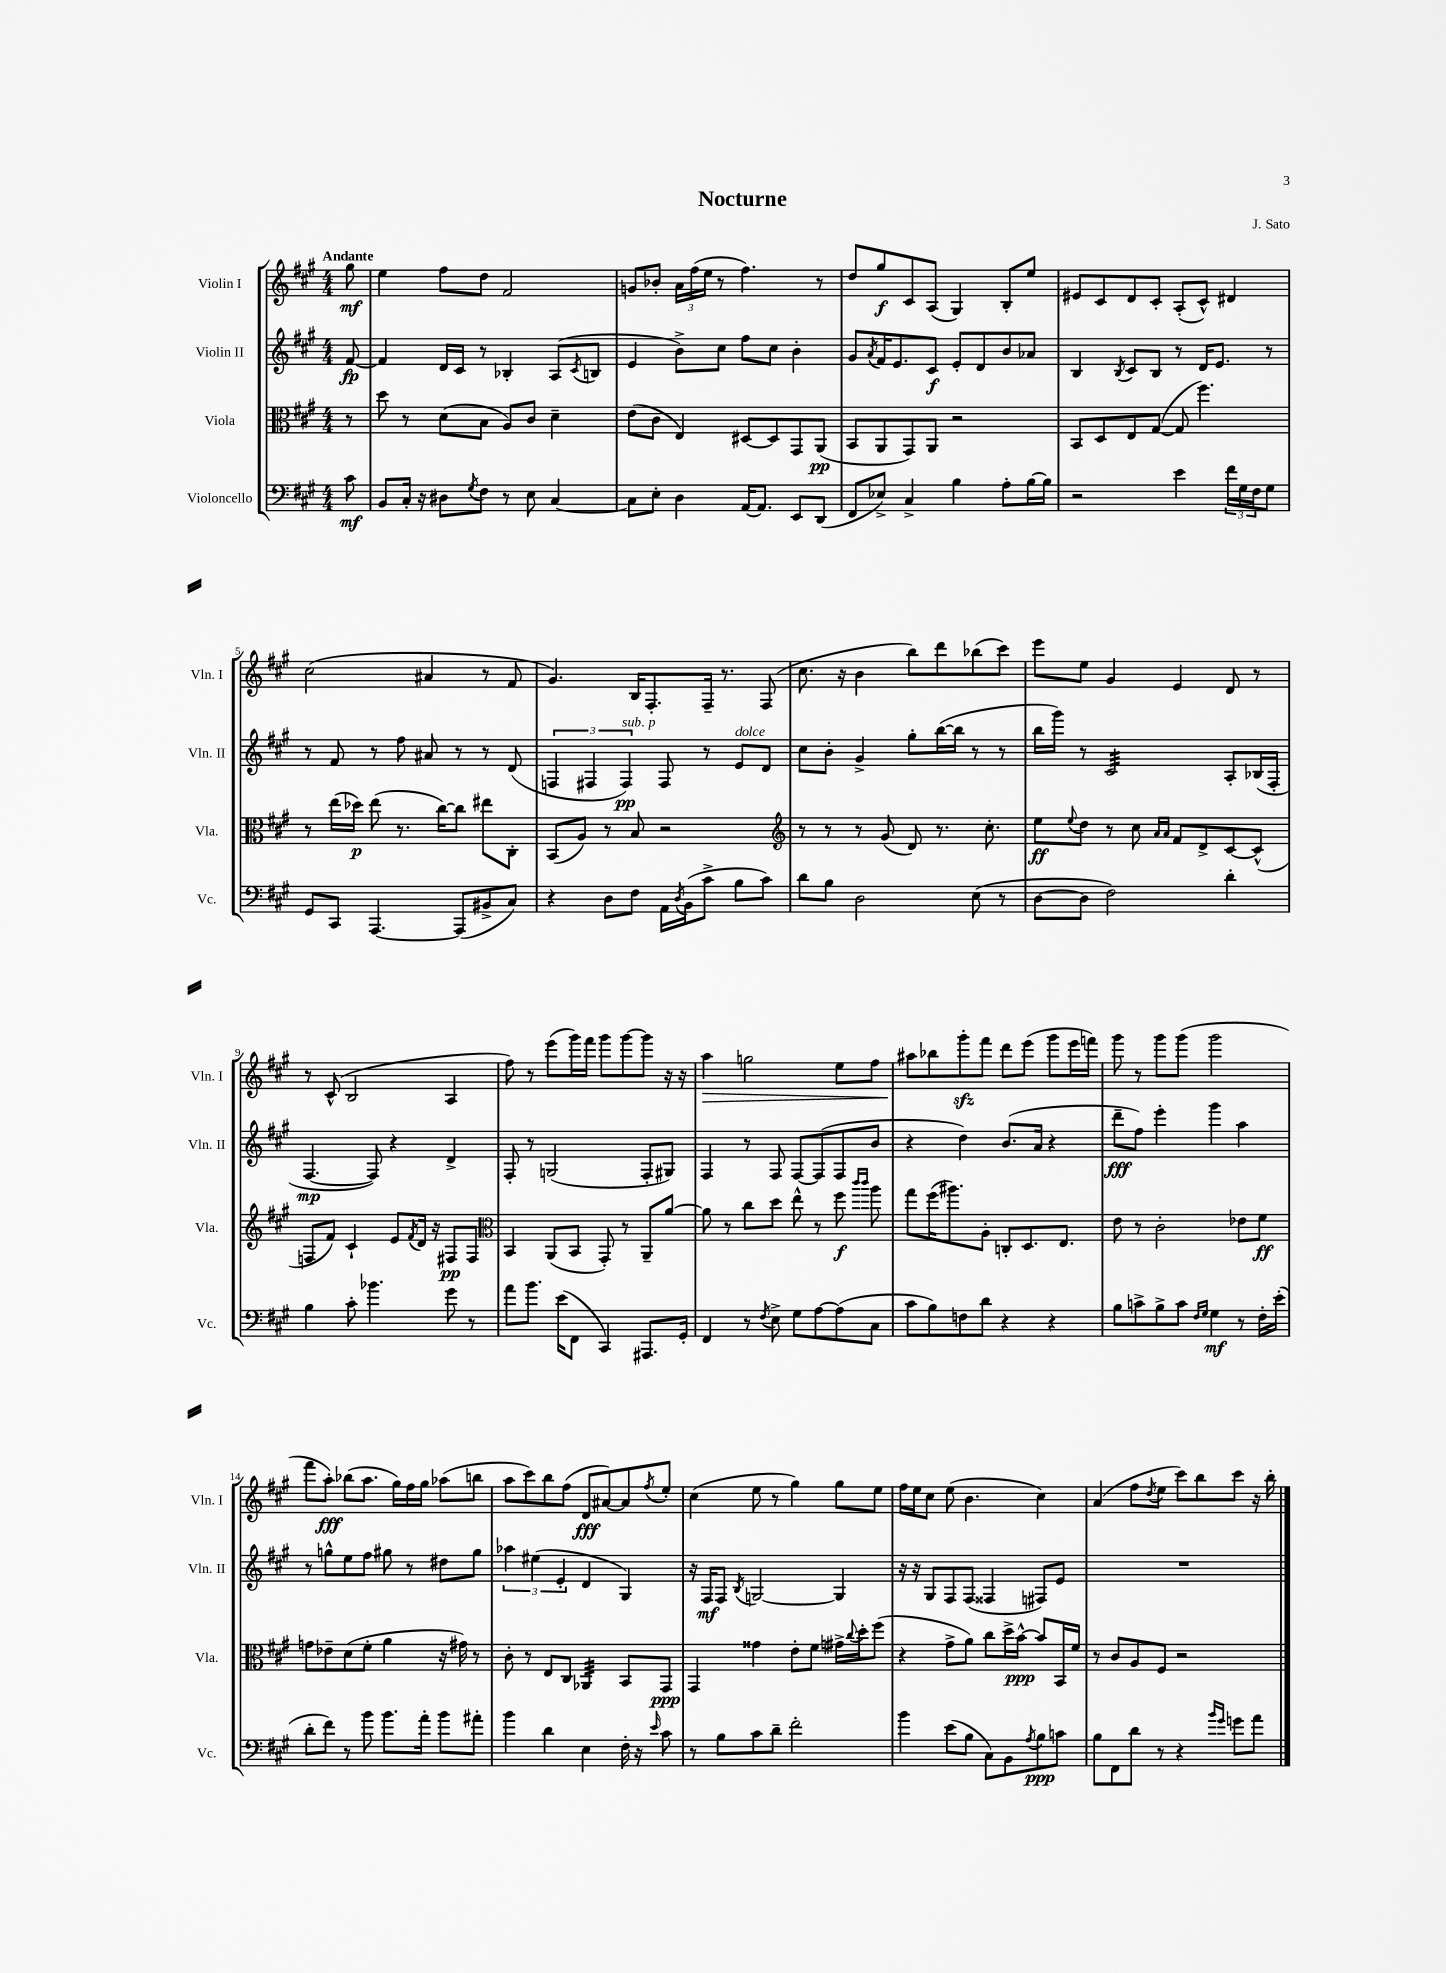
\header { title = "Nocturne" composer = "J. Sato" }
<<
\new StaffGroup <<
\new Staff = "s0" \with { instrumentName = "Violin I" shortInstrumentName = "Vln. I" } {
    \clef treble \key a \major \numericTimeSignature \time 4/4 \partial 8 \tempo "Andante"
    gis''8\mf |
    e''4 fis''8 d''8 fis'2 |
    g'8 bes'8-. \tuplet 3/2 { a'16 fis''16( e''16 } r8 fis''4.) r8 |
    d''8 gis''8\f cis'8 a8( gis4) b8-. e''8 |
    eis'8 cis'8 d'8 cis'8-. a8-.( cis'8-^) dis'4 |
    cis''2( ais'4 r8 fis'8 |
    gis'4.) b16 fis8.-. fis16-- r8. fis8( |
    cis''8. r16 b'4 b''8) d'''8 bes''8( cis'''8) |
    e'''8 e''8 gis'4 e'4 d'8 r8 |
    r8 cis'8-^( b2 a4 |
    fis''8) r8 e'''8( gis'''16) fis'''16 gis'''8 gis'''8~ gis'''8 r16 r16 |
    a''4\> g''2 e''8 fis''8 |
    ais''8\! bes''8 gis'''8-.\sfz fis'''8 d'''8 e'''8( gis'''8 e'''16 f'''16) |
    gis'''8 r8 gis'''8 gis'''8( gis'''2 |
    fis'''8 a''8-.\fff) bes''8( a''8. gis''16) fis''16 gis''16 aes''8( b''8 |
    a''8 cis'''8) b''8 fis''8( d'8\fff ais'8~) ais'8 \acciaccatura { fis''8 } e''8-. |
    cis''4( e''8 r8 gis''4) gis''8 e''8 |
    fis''16 e''16 cis''8 e''8( b'4. cis''4) |
    a'4( fis''8 \acciaccatura { d''8 } e''8 cis'''8) b''8 cis'''8 r16 b''16-. \bar "|." |
}
\new Staff = "s1" \with { instrumentName = "Violin II" shortInstrumentName = "Vln. II" } {
    \clef treble \key a \major \numericTimeSignature \time 4/4 \partial 8
    fis'8~\fp |
    fis'4 d'16 cis'16 r8 bes4-. a8( \acciaccatura { cis'8 } b8 |
    e'4 b'8->) cis''8 fis''8 cis''8 b'4-. |
    gis'8 \acciaccatura { a'8 } fis'16 e'8. cis'8\f e'8-. d'8 b'8 aes'8 |
    b4 \acciaccatura { b8 } cis'8 b8 r8 d'16 e'8. r8 |
    r8 fis'8 r8 fis''8 ais'8 r8 r8 d'8( |
    \tuplet 3/2 { f4 fis4 fis4\pp^\markup { \italic "sub. p" }) } fis8 r8 e'8^\markup { \italic "dolce" } d'8 |
    cis''8 b'8-. gis'4-> gis''8-. b''16~( b''16 r8 r8 |
    b''16 gis'''16) r8 cis'2:32 a8-. bes16( fis16-. |
    fis4.~\mp fis8) r4 d'4-> |
    fis8-. r8 g2( fis8-. gis8) |
    fis4 r8 fis8 fis8~ fis8( fis8 b'8 |
    r4 d''4) b'8.( a'16 r4 |
    d'''8--\fff fis''8) e'''4-. gis'''4 a''4 |
    r8 g''8-^ e''8 fis''8 gis''8 r8 dis''8 gis''8 |
    \tuplet 3/2 { aes''4 eis''4( e'4-. } d'4 gis4) |
    r16 fis16\mf fis8 \acciaccatura { b8 } g2~ g4 |
    r16 r16 gis8 fis8 fis8( fisis4 fis8) e'8 |
    R1 \bar "|." |
}
\new Staff = "s2" \with { instrumentName = "Viola" shortInstrumentName = "Vla." } {
    \clef alto \key a \major \numericTimeSignature \time 4/4 \partial 8
    r8 |
    d''8 r8 d'8( b8 a8) cis'8 d'4-- |
    e'8( cis'8 e4) dis8~ dis8 gis,8 a,8\pp( |
    b,8 a,8 gis,8) a,8 r2 |
    b,8 d8 e8 gis8~( gis8 fis''4.) |
    r8 e''16( des''16\p) e''8( r8. cis''16~) cis''8 eis''8 cis8-. |
    b,8( a8) r8 b8 r2 |
    \clef treble r8 r8 r8 gis'8( d'8) r8. cis''8.-. |
    e''8\ff \appoggiatura { e''8 } d''8 r8 cis''8 \grace { a'16 a'16 } fis'8 d'8-> cis'8~ cis'8-^( |
    f8 fis'8) cis'4-! e'8 \acciaccatura { fis'8 } d'16 r16 fis8\pp fis8 |
    \clef alto b,4 a,8( b,8 gis,8-.) r8 a,8-- a'8~ |
    a'8 r8 cis''8 d''8 e''8-^ r8 fis''8\f \grace { cis'''16 cis'''16 } a''8 |
    gis''8 fis''16( ais''8.) a8-. c8-. d8. e8. |
    e'8 r8 cis'2-. ees'8 fis'8\ff |
    g'8 ees'8-- d'8( fis'8-. a'4 r16 gis'16) r8 |
    cis'8-. r8 e8 cis8 aes,4:32 b,8 gis,8\ppp |
    gis,4 gisis'4 e'8-. fis'8 gis'16-> \appoggiatura { cis''8 } d''16-. fis''8( |
    r4 gis'8-> a'8) cis''8 d''16-> b'16~-^\ppp b'8 b,16 fis'16 |
    r8 cis'8 a8 fis8 r2 \bar "|." |
}
\new Staff = "s3" \with { instrumentName = "Violoncello" shortInstrumentName = "Vc." } {
    \clef bass \key a \major \numericTimeSignature \time 4/4 \partial 8
    cis'8\mf |
    b,8 cis16-. r16 dis8 \acciaccatura { gis8 } fis8 r8 e8 cis4~ |
    cis8 e8-. d4 a,16~ a,8. e,8 d,8( |
    fis,8 ees8->) cis4-> b4 a8-. b16~ b16 |
    r2 e'4 \tuplet 3/2 { fis'16 gis16 fis16 } gis8 |
    gis,8 cis,8 a,,4.~ a,,8( bis,8-> cis8) |
    r4 d8 fis8 a,16 \acciaccatura { d8 } b,16( cis'8-> b8 cis'8) |
    d'8 b8 d2 e8( r8 |
    d8~ d8 fis2) d'4-. |
    b4 cis'8-. bes'4. gis'8 r8 |
    a'8 b'8. e'16( fis,8 cis,4) ais,,8. gis,16-. |
    fis,4 r8 \acciaccatura { fis8 } e8-> gis8 a8~ a8( cis8 |
    cis'8 b8) f8 d'8 r4 r4 |
    b8 c'8-> b8-> c'8 \grace { fis16 gis16 } gis4\mf r8 fis16-. e'16-.( |
    d'8-. fis'8) r8 b'8 b'8. a'16-. b'8 ais'8-. |
    b'4 d'4 e4 fis16-. r16 \grace { e'16 } cis'8 |
    r8 b8 cis'8 d'8-- fis'2-. |
    b'4 e'8( b8 cis8) b,8 \acciaccatura { a8 } b8\ppp c'8 |
    b8 fis,8 d'8 r8 r4 \grace { b'16 gis'16 } g'8 a'8 \bar "|." |
}
>>
>>
